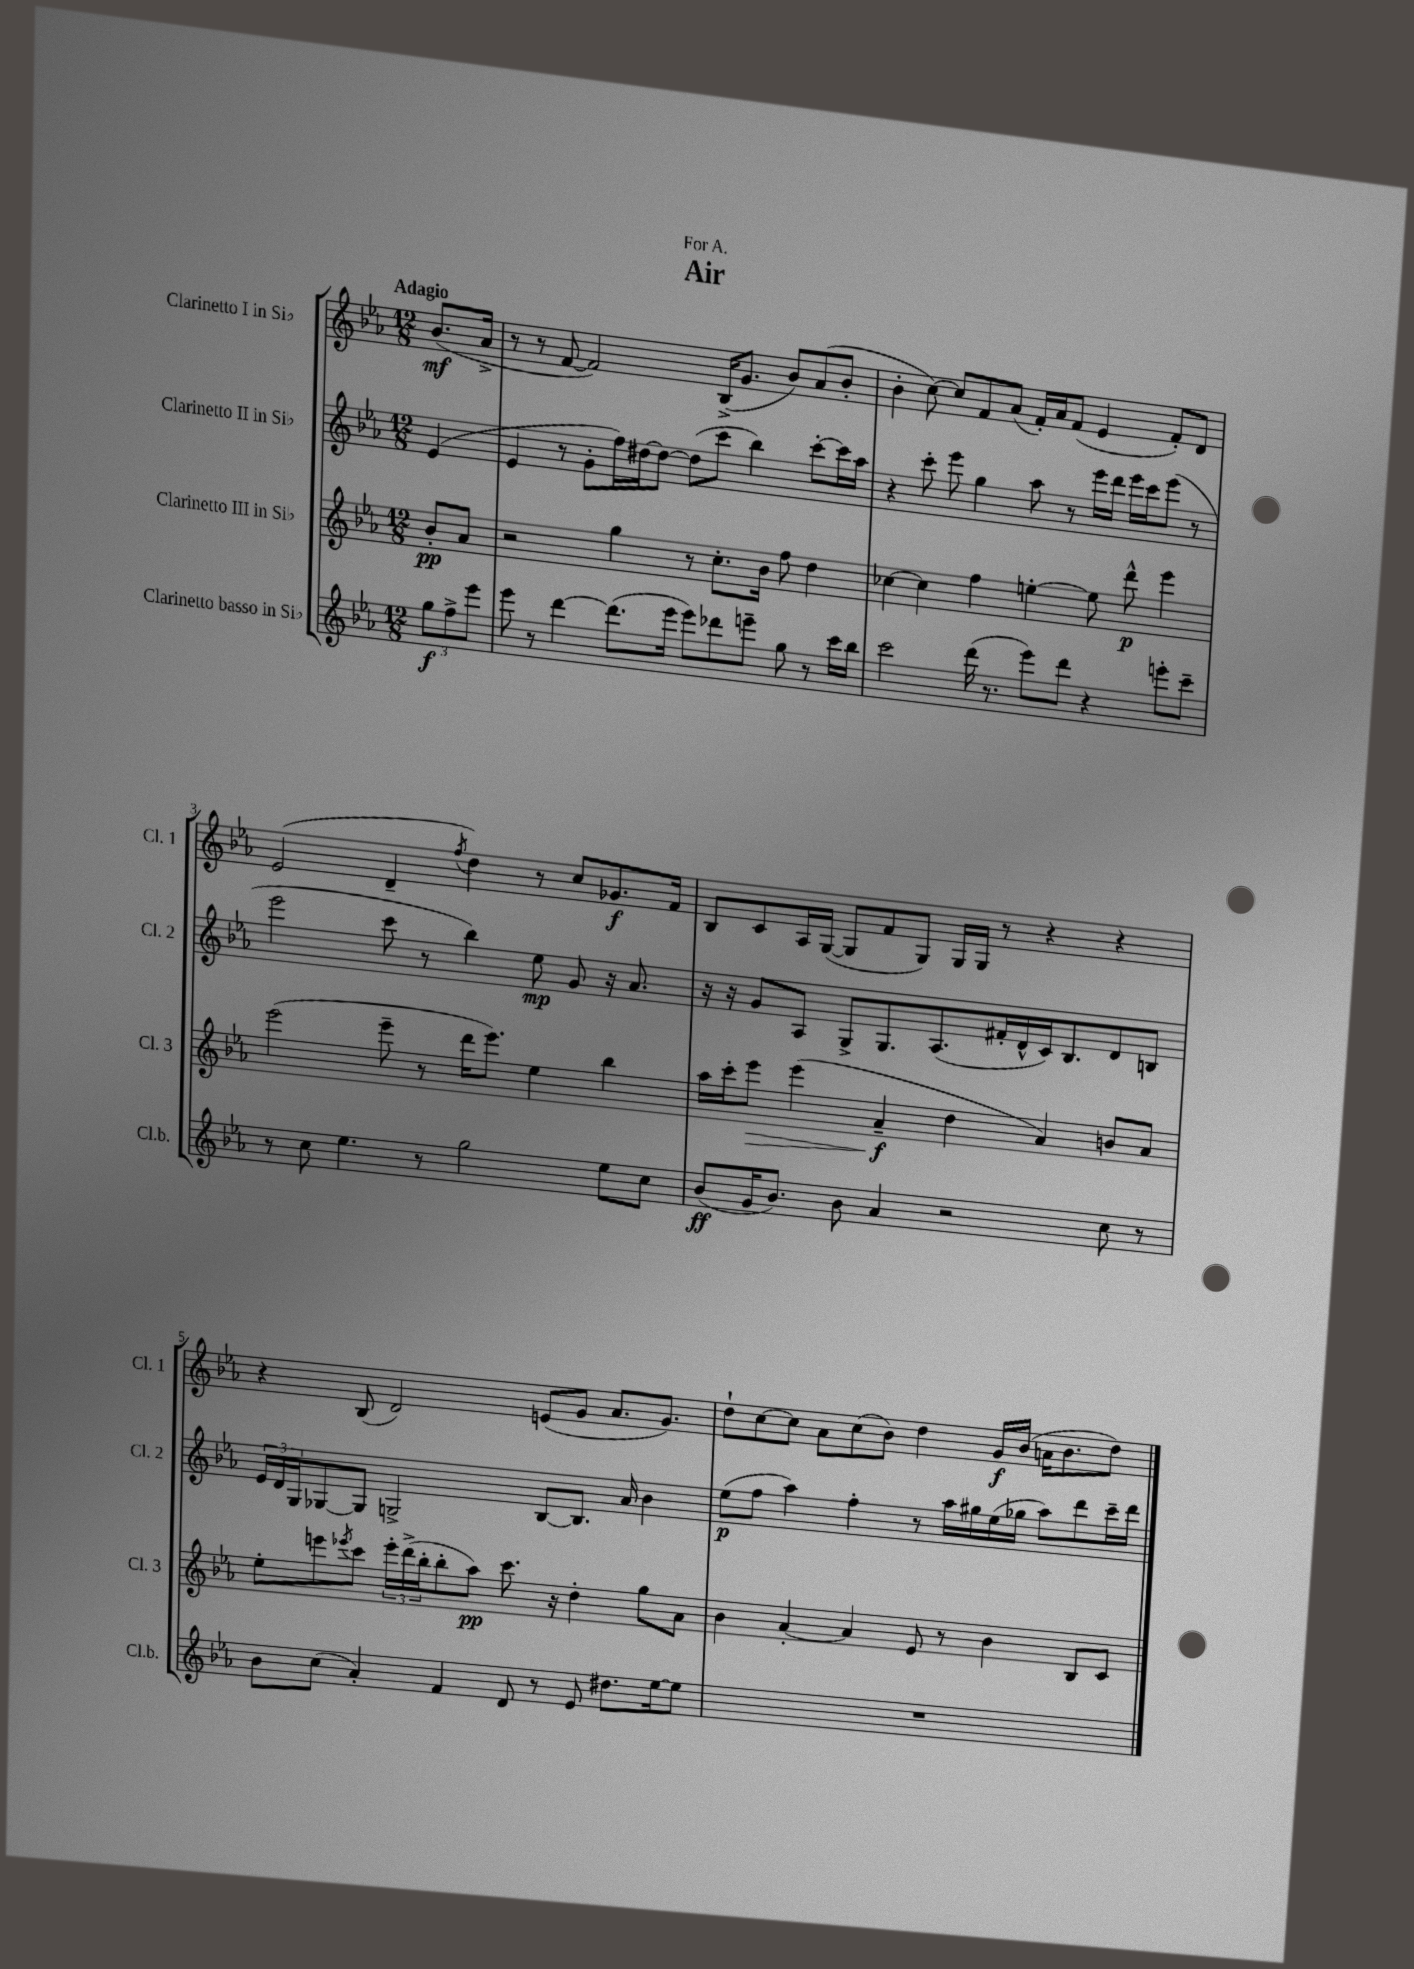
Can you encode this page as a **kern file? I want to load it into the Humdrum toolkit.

**kern	**kern	**kern	**kern
*staff4	*staff3	*staff2	*staff1
*clefG2	*clefG2	*clefG2	*clefG2
*k[b-e-a-]	*k[b-e-a-]	*k[b-e-a-]	*k[b-e-a-]
*M12/8	*M12/8	*M12/8	*M12/8
12gg\L	8b-'/L	(4e-/	(8.b-/L
12ff^\	.	.	.
.	8a-/J	.	.
12eee-\J	.	.	.
.	.	.	16a-^/Jk
=	=	=	=
8eee-\	2r	4e-/	8r
8r	.	.	8r
[4ddd\	.	8r	[8f/
.	.	8g'\L	2f/])
(8.ddd\]L	4gg\	16ff\L)	.
.	.	[16dd#\J	.
.	.	8dd#\_J	.
16eee-\Jk	.	.	.
8eee-\L)	8r	(8dd#\]L	.
8ddd-\	8.cc'\L	8ccc\J	(16B-^/LK
.	.	.	8.g/J
8eee~\J	.	4bb-\)	.
.	16b-\Jk	.	.
8gg\	8ff\	.	8b-/L)
8r	4dd\	[8ccc'\L	(8a-/
16ccc\LL	.	16ccc\]L	8b-'/J
16bb-\JJ	.	16aa-\JJ	.
=	=	=	=
2ccc\	[4cc-\	4r	4b-'\
.	4cc-\]	8ccc'\	[8cc\)
.	.	8eee-\	8cc/]L
(16ddd\	4ff\	4gg\	8f/
8.r	.	.	.
.	.	.	(8a-/J
8eee-\L)	[4ee'\	8aa-\	16f'/LL)
.	.	.	16a-/J
8ddd\J	.	8r	(8f/J
4r	8ee\]	16eee-\LL	4e-/
.	.	16ddd\JJ	.
.	8ddd^^\	16eee-\LL	.
.	.	16ccc\J	.
8eee'\L	4eee-\	(8eee-\J	8f'/L)
8ccc~\J	.	8r	8d/J
=	=	=	=
8r	(2eee-\	2eee-\	(2e-/
8cc\	.	.	.
4.ee-\	.	.	.
.	8eee-~\	8ccc\	4d~/
8r	8r	8r	.
.	.	.	8qff/
2gg\	16ddd\LK	4bb-\)	4dd\)
.	8.eee-\J)	.	.
.	4ee-\	8ee-\	8r
.	.	8g/	8cc/L
8ee-\L	4bb-\	16r	8.g-/
.	.	8.a-/	.
8cc\J	.	.	.
.	.	.	16f/Jk
=	=	=	=
(8b-/L	16aa-\LL	16r	8B-/L
.	16ccc'\J	16r	.
16g/K	8eee-\J	8g/L	8c/
8.b-/J)	.	.	.
.	(4eee-\	8A-/J	16A-/L
.	.	.	([16G/JJ
8b-\	.	8G^/L	8G/]L
4a-/	4a-~/	8.G/	8f/
.	.	.	8G/J)
.	.	(8.A-/	.
2r	4dd\	.	16G/LL
.	.	.	16G/JJ
.	.	16f#'/L	8r
.	.	16d^^/	.
.	4a-/)	16c/J)	4r
.	.	8.B-/	.
8cc\	8b/L	8d/	4r
8r	8a-/J	8B/J	.
=	=	=	=
8b-\L	8ee-'\L	24e-/LL	4r
.	.	24d/	.
.	.	24G/J	.
(8cc\J	8eee\	[8G-/	.
.	8qeee-/	.	.
4a-'/)	8ccc\J	8G-/]J	(8B-/
.	24eee-'\LL	2G^/	2d/)
.	(24ddd^\	.	.
.	24bb-'\J	.	.
4f/	8bb-'\	.	.
.	8aa-\J)	.	.
8d/	8.ccc\	.	.
8r	.	[8B-/L	(8e/L
.	16r	.	.
8e-/	4dd'\	8.B-/]J	8g/J
8.dd#\L	.	.	8.a-/L
.	.	16a-/	.
.	8gg\L	4b-\	.
[16ee-\k	.	.	8.g/J)
8ee-\]J	8a-\J	.	.
=	=	=	=
1.r	4b-\	(8ee-\L	8dd`\L
.	.	8ff\J	[8cc\
.	[4a-'/	4aa-\)	8cc\]J
.	.	.	8a-\L
.	4a-/]	4ff'\	(8cc\
.	.	.	8b-\J)
.	8e-/	8r	4dd\
.	8r	16aa-\LL	.
.	.	16gg#\	.
.	4b-\	(16ee-\	16g/LL
.	.	16gg-\JJ	(16b-/JJ
.	.	8aa-\L)	16a\LK
.	.	.	8.b-\
.	8B-/L	8ddd\	.
.	8c/J	16ccc~\L	8dd\J)
.	.	16ddd\JJ	.
==	==	==	==
*-	*-	*-	*-
